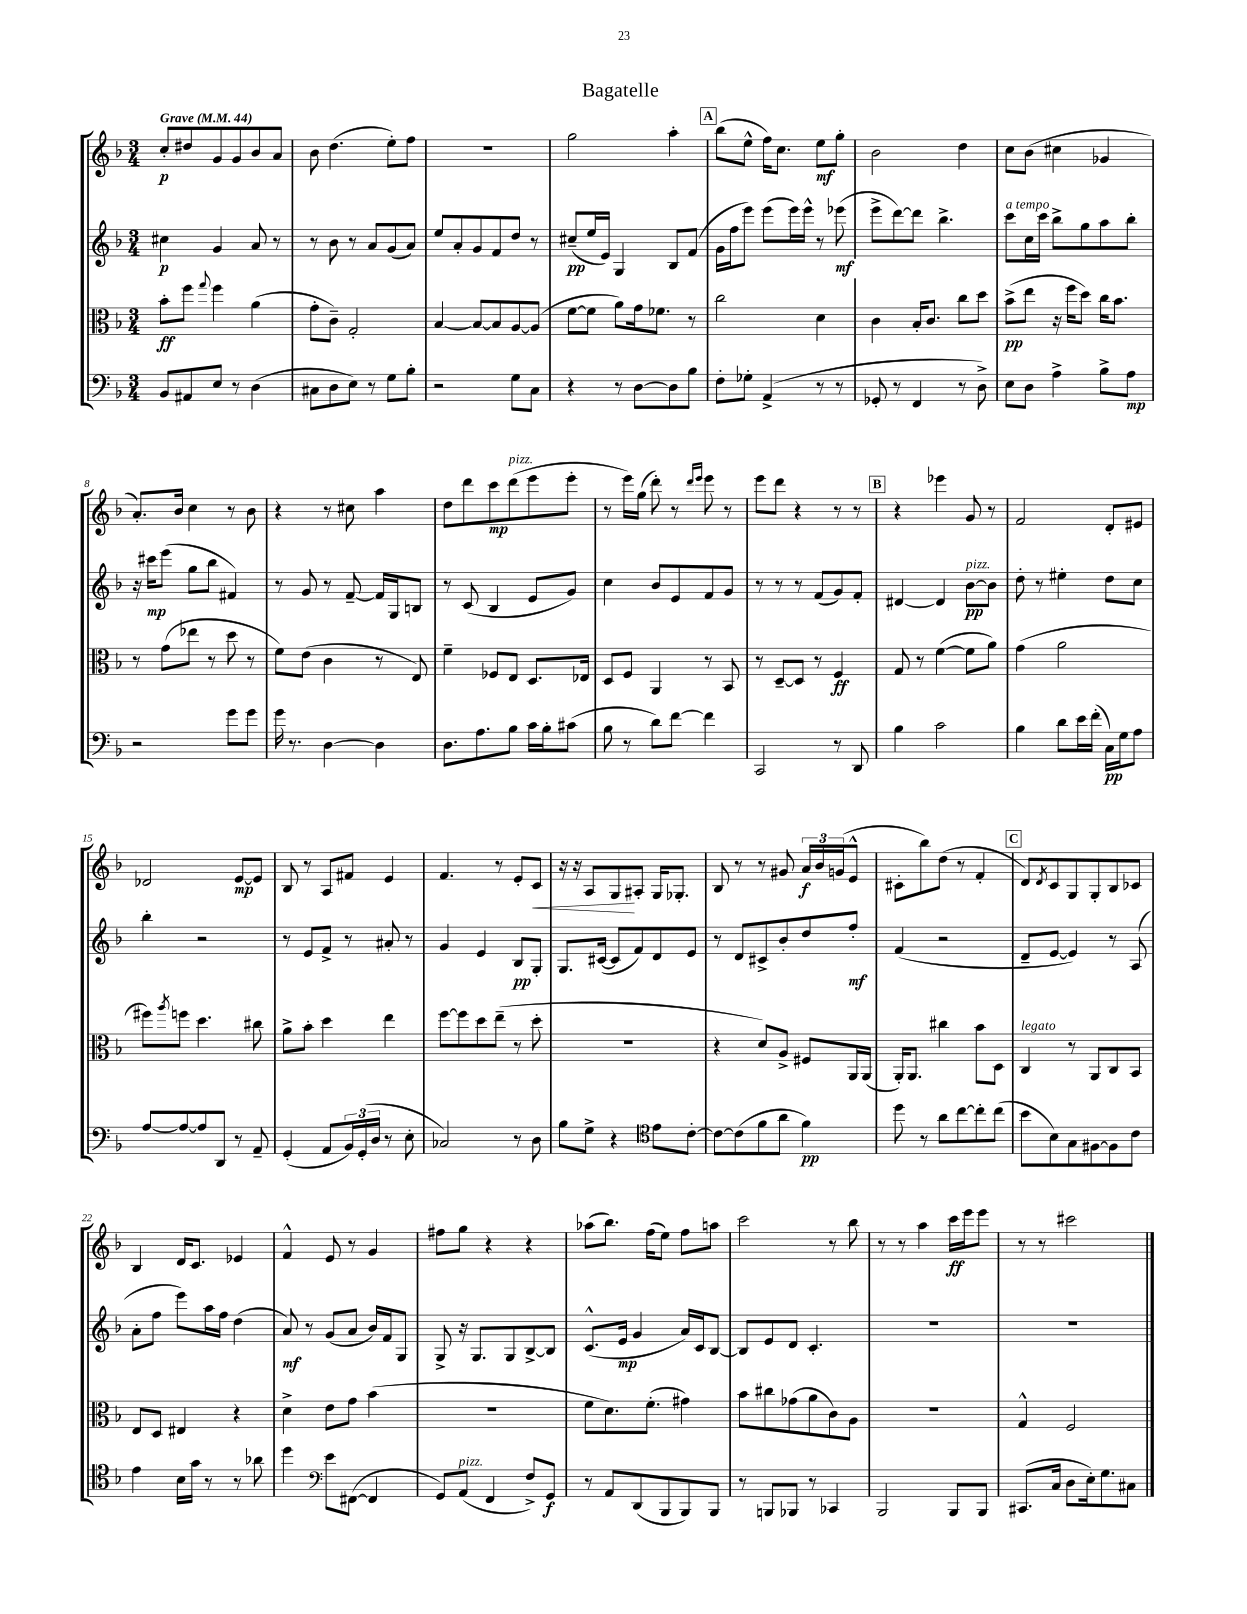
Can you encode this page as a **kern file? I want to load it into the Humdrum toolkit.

**kern	**dynam	**kern	**dynam	**kern	**dynam	**kern	**dynam
*part4	*part4	*part3	*part3	*part2	*part2	*part1	*part1
*staff4	*staff4	*staff3	*staff3	*staff2	*staff2	*staff1	*staff1
*clefF4	*	*clefC3	*	*clefG2	*	*clefG2	*
*k[b-]	*	*k[b-]	*	*k[b-]	*	*k[b-]	*
*M3/4	*	*M3/4	*	*M3/4	*	*M3/4	*
*MM44	*	*MM44	*	*MM44	*	*MM44	*
=1	=1	=1	=1	=1	=1	=1	=1
!	!	!	!	!	!	!LO:TX:a:B:t=Grave	!
8BB-/L	.	8b-'\L	ff	4cc#X\	p	8cc'/L	p
8AA#X/	.	8ff\J	.	.	.	8dd#X/	.
.	.	8qqgg/	.	.	.	.	.
8E/J	.	4ff\	.	4g/	.	8g/	.
8r	.	.	.	.	.	8g/	.
(4D\	.	(4a\	.	8a/	.	8b-/	.
.	.	.	.	8r	.	8a/J	.
=2	=2	=2	=2	=2	=2	=2	=2
8C#X\L	.	8g'\L	.	8r	.	8b-\	.
8D\	.	8c~\J)	.	8b-\	.	(4.dd\	.
8E\J)	.	2G'/	.	8r	.	.	.
8r	.	.	.	8a/L	.	.	.
8G\L	.	.	.	(8g/	.	8ee'\L)	.
8B-'\J	.	.	.	8a/J)	.	8ff\J	.
=3	=3	=3	=3	=3	=3	=3	=3
2r	.	[4B-/	.	8ee/L	.	2.r	.
.	.	.	.	8a'/	.	.	.
.	.	8B-/L_	.	8g/	.	.	.
.	.	8B-/]	.	8f/	.	.	.
8G\L	.	[8A/	.	8dd/J	.	.	.
8C\J	.	(8A/J]	.	8r	.	.	.
=4	=4	=4	=4	=4	=4	=4	=4
4r	.	[8f\L	.	(8cc#X~/L	pp	2gg\	.
.	.	8f\J]	.	16ee/L	.	.	.
.	.	.	.	16e/JJ)	.	.	.
8r	.	8a\L)	.	4G/	.	.	.
[8D\L	.	16g\k	.	.	.	.	.
.	.	8.f-X\J	.	.	.	.	.
8D\]	.	.	.	8B-/L	.	4aa'\	.
8B-\J	.	8r	.	(8f/J	.	.	.
!!LO:REH:place=s1:t=A
=5	=5	=5	=5	=5	=5	=5	=5
8F'\L	.	2cc\	.	16g\LL	.	(8bb-\L	.
.	.	.	.	16ff\J	.	.	.
8G-X'\J	.	.	.	8eee\J)	.	8ee^^\J	.
(4AA^/	.	.	.	(8eee\L	.	16ff\KL)	.
.	.	.	.	.	.	8.cc\J	.
.	.	.	.	16eee\L)	.	.	.
.	.	.	.	16eee^^\JJ	.	.	.
8r	.	4d\	.	8r	.	8ee\L	mf
8r	.	.	.	(8eee-X\	mf	8gg'\J	.
=6	=6	=6	=6	=6	=6	=6	=6
8GG-X'/	.	4c\	.	8eee^\L	.	2b-\	.
8r	.	.	.	[8ddd\)	.	.	.
4FF/	.	16B-'/KL	.	8ddd\J]	.	.	.
.	.	8.c/J	.	.	.	.	.
.	.	.	.	4.bb-^\	.	.	.
8r	.	8cc\L	.	.	.	4dd\	.
8D^\)	.	8dd\J	.	.	.	.	.
=7	=7	=7	=7	=7	=7	=7	=7
!	!	!	!	!LO:TX:a:i:t=a tempo	!	!	!
8E\L	.	(8b-^\L	pp	8ccc\L	.	8cc\L	.
8D\J	.	8ee\J	.	16cc\L	.	(8b-\J	.
.	.	.	.	16ccc\JJ	.	.	.
4A^\	.	16r	.	8bb-^\L	.	4cc#X\	.
.	.	16ff\KL	.	.	.	.	.
.	.	8dd\J)	.	8gg\	.	.	.
8B-^\L	.	16cc\KL	.	8aa\	.	4g-X/	.
.	.	8.b-\J	.	.	.	.	.
8A\J	mp	.	.	8bb-'\J	.	.	.
!!LO:LB:g=z
=8	=8	=8	=8	=8	=8	=8	=8
2r	.	8r	.	16r	.	8.a'/L)	.
.	.	.	.	16ccc#X\KL	mp	.	.
.	.	(8g\L	.	(8eee\J	.	.	.
.	.	.	.	.	.	16b-/Jk	.
.	.	8ee-X\J	.	8gg\L	.	4cc\	.
.	.	8r	.	8bb-\J	.	.	.
8g\L	.	8dd\	.	4f#X/)	.	8r	.
8g\J	.	8r	.	.	.	8b-\	.
=9	=9	=9	=9	=9	=9	=9	=9
16g\	.	8f\L)	.	8r	.	4r	.
8.r	.	.	.	.	.	.	.
.	.	(8e\J	.	8g/	.	.	.
[4D\	.	4c\	.	8r	.	8r	.
.	.	.	.	[8f~/	.	8cc#X\	.
4D\]	.	8r	.	16f/LL]	.	4aa\	.
.	.	.	.	16G/J	.	.	.
.	.	8E/)	.	8Bn/J	.	.	.
=10	=10	=10	=10	=10	=10	=10	=10
8.D\L	.	4f~\	.	8r	.	8dd\L	.
.	.	.	.	(8c/	.	8ddd\	.
8.A\	.	.	.	.	.	.	.
.	.	8F-X/L	.	4B-/	.	8ccc\	mp
!	!	!	!	!	!	!LO:TX:a:i:t=pizz.	!
8B-\J	.	8E/J	.	.	.	(8ddd\	.
16c\LL	.	8.D/L	.	8e/L	.	8eee\	.
16B-'\J	.	.	.	.	.	.	.
(8c#X\J	.	.	.	8g/J)	.	8eee'\J	.
.	.	16E-X/Jk	.	.	.	.	.
=11	=11	=11	=11	=11	=11	=11	=11
8B-\	.	8D/L	.	4cc\	.	8r	.
8r	.	8F/J	.	.	.	16eee\LL)	.
.	.	.	.	.	.	(16gg\JJ	.
8d\L)	.	4AA/	.	8b-/L	.	8ddd'\)	.
[8f\J	.	.	.	8e/	.	8r	.
.	.	.	.	.	.	16qqddd/LL	.
.	.	.	.	.	.	16qqeee/JJ	.
4f\]	.	8r	.	8f/	.	8eee\	.
.	.	8BB-/	.	8g/J	.	8r	.
=12	=12	=12	=12	=12	=12	=12	=12
2CC/	.	8r	.	8r	.	8eee\L	.
.	.	[8D~/L	.	8r	.	8ddd\J	.
.	.	8D/J]	.	8r	.	4r	.
.	.	8r	.	(8f/L	.	.	.
8r	.	4F/	ff	8g/)	.	8r	.
8DD/	.	.	.	8f'/J	.	8r	.
!!LO:REH:place=s1:t=B
=13	=13	=13	=13	=13	=13	=13	=13
4B-\	.	8G/	.	[4d#X/	.	4r	.
.	.	8r	.	.	.	.	.
2c\	.	([4f\	.	4d#/]	.	4eee-X\	.
!	!	!	!	!LO:TX:a:i:t=pizz.	!	!	!
.	.	8f\L]	.	[8b-\L	pp	8g/	.
.	.	8a\J)	.	8b-\J]	.	8r	.
=14	=14	=14	=14	=14	=14	=14	=14
4B-\	.	(4g\	.	8dd'\	.	2f/	.
.	.	.	.	8r	.	.	.
8d\L	.	2a\	.	4ee#X'\	.	.	.
16e\L	.	.	.	.	.	.	.
(16f'\JJ	.	.	.	.	.	.	.
16C\LL)	pp	.	.	8dd\L	.	8d'/L	.
16G\J	.	.	.	.	.	.	.
8A\J	.	.	.	8cc\J	.	8e#X/J	.
!!LO:LB:g=z
=15	=15	=15	=15	=15	=15	=15	=15
[8A/L	.	8ff#X\L)	.	4bb-'\	.	2d-X/	.
.	.	8qaa/	.	.	.	.	.
8A/_	.	8ffn\J	.	.	.	.	.
8A/]	.	4.dd\	.	2r	.	.	.
8DD/J	.	.	.	.	.	.	.
8r	.	.	.	.	.	[8e/L	mp
8AA~/	.	8cc#X\	.	.	.	8e/J]	.
=16	=16	=16	=16	=16	=16	=16	=16
(4GG'/	.	8a^\L	.	8r	.	8B-/	.
.	.	8b-'\J	.	8e/L	.	8r	.
8AA/L	.	4dd\	.	8f^/J	.	8A/L	.
24BB-/L)	.	.	.	8r	.	8f#X/J	.
(24GG'/	.	.	.	.	.	.	.
24D/JJ	.	.	.	.	.	.	.
8r	.	4ee\	.	8a#X'/	.	4e/	.
8E'\	.	.	.	8r	.	.	.
=17	=17	=17	=17	=17	=17	=17	=17
2C-X/)	.	[8ff\L	.	4g/	.	4.f/	.
.	.	8ff\]	.	.	.	.	.
.	.	8dd\	.	4e/	.	.	.
.	.	(8ee~\J	.	.	.	8r	.
8r	.	8r	.	8B-/L	pp	8e'/L	.
!	!	!	!	!	!	!	!LO:HP:b
8D\	.	8dd'\	.	8G'/J	.	8c/J	<
=18	=18	=18	=18	=18	=18	=18	=18
8B-\L	.	2.r	.	8.G/L	.	16r	.
.	.	.	.	.	.	16r	.
8G^\J	.	.	.	.	.	8A/L	.
.	.	.	.	([16c#X/Jk	.	.	.
4r	.	.	.	8c#/L]	.	8G/	.
.	.	.	.	8f/)	.	8A#X'/J	[
*clefC4	*	*	*	*	*	*	*
8e\L	.	.	.	8d/	.	16G/KL	.
.	.	.	.	.	.	8.G-X'/J	.
[8c'\J	.	.	.	8e/J	.	.	.
=19	=19	=19	=19	=19	=19	=19	=19
8c\L_	.	4r	.	8r	.	8B-/	.
(8c\]	.	.	.	8d/L	.	8r	.
8f\	.	8d/L)	.	8c#X^/	.	8r	.
8a\J	.	8A^/J	.	8b-'/	.	8g#X/	.
4f\)	pp	8F#X/L	.	8dd/	.	24a/LL	f
.	.	.	.	.	.	24b-/	.
.	.	.	.	.	.	(24gn/J	.
.	.	16AA/L	.	8ff'/J	mf	8e^^/J	.
.	.	(16AA/JJ	.	.	.	.	.
=20	=20	=20	=20	=20	=20	=20	=20
8dd\	.	16AA'/KL)	.	(4f/	.	8c#X'\L	.
.	.	8.AA/J	.	.	.	.	.
8r	.	.	.	.	.	8bb-\)	.
8a\L	.	4cc#X\	.	2r	.	(8dd\J	.
[8cc\	.	.	.	.	.	8r	.
8cc'\]	.	8b-\L	.	.	.	4f'/	.
(8cc\J	.	8D\J	.	.	.	.	.
!!LO:REH:place=s1:t=C
=21	=21	=21	=21	=21	=21	=21	=21
!	!	!LO:TX:a:i:t=legato	!	!	!	!	!
8b-\L	.	4C/	.	8d~/L	.	8d/L)	.
.	.	.	.	.	.	8qd/	.
8B-\)	.	.	.	[8e/J	.	8c/	.
8G\	.	8r	.	4e/])	.	8G/	.
[8F#X\	.	8AA/L	.	.	.	8G'/	.
8F#\]	.	8C/	.	8r	.	8B-/	.
8c\J	.	8BB-/J	.	(8A/	.	8c-X/J	.
!!LO:LB:g=z
=22	=22	=22	=22	=22	=22	=22	=22
4e\	.	8E/L	.	8a'\L	.	4B-/	.
.	.	8D/J	.	8ff\J	.	.	.
16B-\LL	.	4E#X/	.	8eee\L)	.	16d/KL	.
16g\JJ	.	.	.	.	.	8.c/J	.
8r	.	.	.	16aa\L	.	.	.
.	.	.	.	16ff\JJ	.	.	.
8r	.	4r	.	(4dd\	.	4e-X/	.
8a-X\	.	.	.	.	.	.	.
=23	=23	=23	=23	=23	=23	=23	=23
4dd\	.	4d^\	.	8a/)	mf	4f^^/	.
.	.	.	.	8r	.	.	.
*clefF4	*	*	*	*	*	*	*
8e\L	.	8e\L	.	(8g/L	.	8e/	.
([8FF#X\J	.	8g\J	.	8a/J	.	8r	.
4FF#/]	.	(4b-\	.	16b-/LL)	.	4g/	.
.	.	.	.	16f/J	.	.	.
.	.	.	.	8G/J	.	.	.
=24	=24	=24	=24	=24	=24	=24	=24
8GG/L)	.	2.r	.	8G^/	.	8ff#X\L	.
!LO:TX:a:i:t=pizz.	!	!	!	!	!	!	!
(8AA/J	.	.	.	16r	.	8gg\J	.
.	.	.	.	8.G/L	.	.	.
4FF/	.	.	.	.	.	4r	.
.	.	.	.	8G/	.	.	.
8F^/L)	.	.	.	[8B-^/	.	4r	.
8GG/J	f	.	.	8B-/J]	.	.	.
=25	=25	=25	=25	=25	=25	=25	=25
8r	.	8f\L	.	(8.c^^/L	.	(8aa-X\L	.
8AA/L	.	8.d\)	.	.	.	8.bb-\J)	.
.	.	.	.	16e/Jk	mp	.	.
(8DD/	.	.	.	4g/	.	.	.
.	.	(8.f'\J	.	.	.	(16ff\KL	.
8BBB-/	.	.	.	.	.	8ee\J)	.
8BBB-/)	.	4g#X\)	.	16a/LL)	.	8ff\L	.
.	.	.	.	16c/J	.	.	.
8BBB-/J	.	.	.	[8B-/J	.	8aan\J	.
=26	=26	=26	=26	=26	=26	=26	=26
8r	.	8b-\L	.	8B-/L]	.	2ccc\	.
8BBBn/L	.	8cc#X\	.	8e/	.	.	.
8BBB-X/J	.	(8g-X\	.	8d/J	.	.	.
8r	.	8a\	.	4.c'/	.	.	.
4CC-X/	.	8c\)	.	.	.	8r	.
.	.	8A\J	.	.	.	8bb-\	.
=27	=27	=27	=27	=27	=27	=27	=27
2BBB-/	.	2.r	.	2.r	.	8r	.
.	.	.	.	.	.	8r	.
.	.	.	.	.	.	4aa\	.
8BBB-/L	.	.	.	.	.	16ccc\LL	ff
.	.	.	.	.	.	16eee\J	.
8BBB-/J	.	.	.	.	.	8eee\J	.
=28	=28	=28	=28	=28	=28	=28	=28
(8.CC#X/L	.	4G^^/	.	2.r	.	8r	.
.	.	.	.	.	.	8r	.
16C/Jk	.	.	.	.	.	.	.
8D\L	.	2F/	.	.	.	2ccc#X\	.
16E'\k)	.	.	.	.	.	.	.
8.G\	.	.	.	.	.	.	.
8C#X\J	.	.	.	.	.	.	.
==	==	==	==	==	==	==	==
*-	*-	*-	*-	*-	*-	*-	*-
